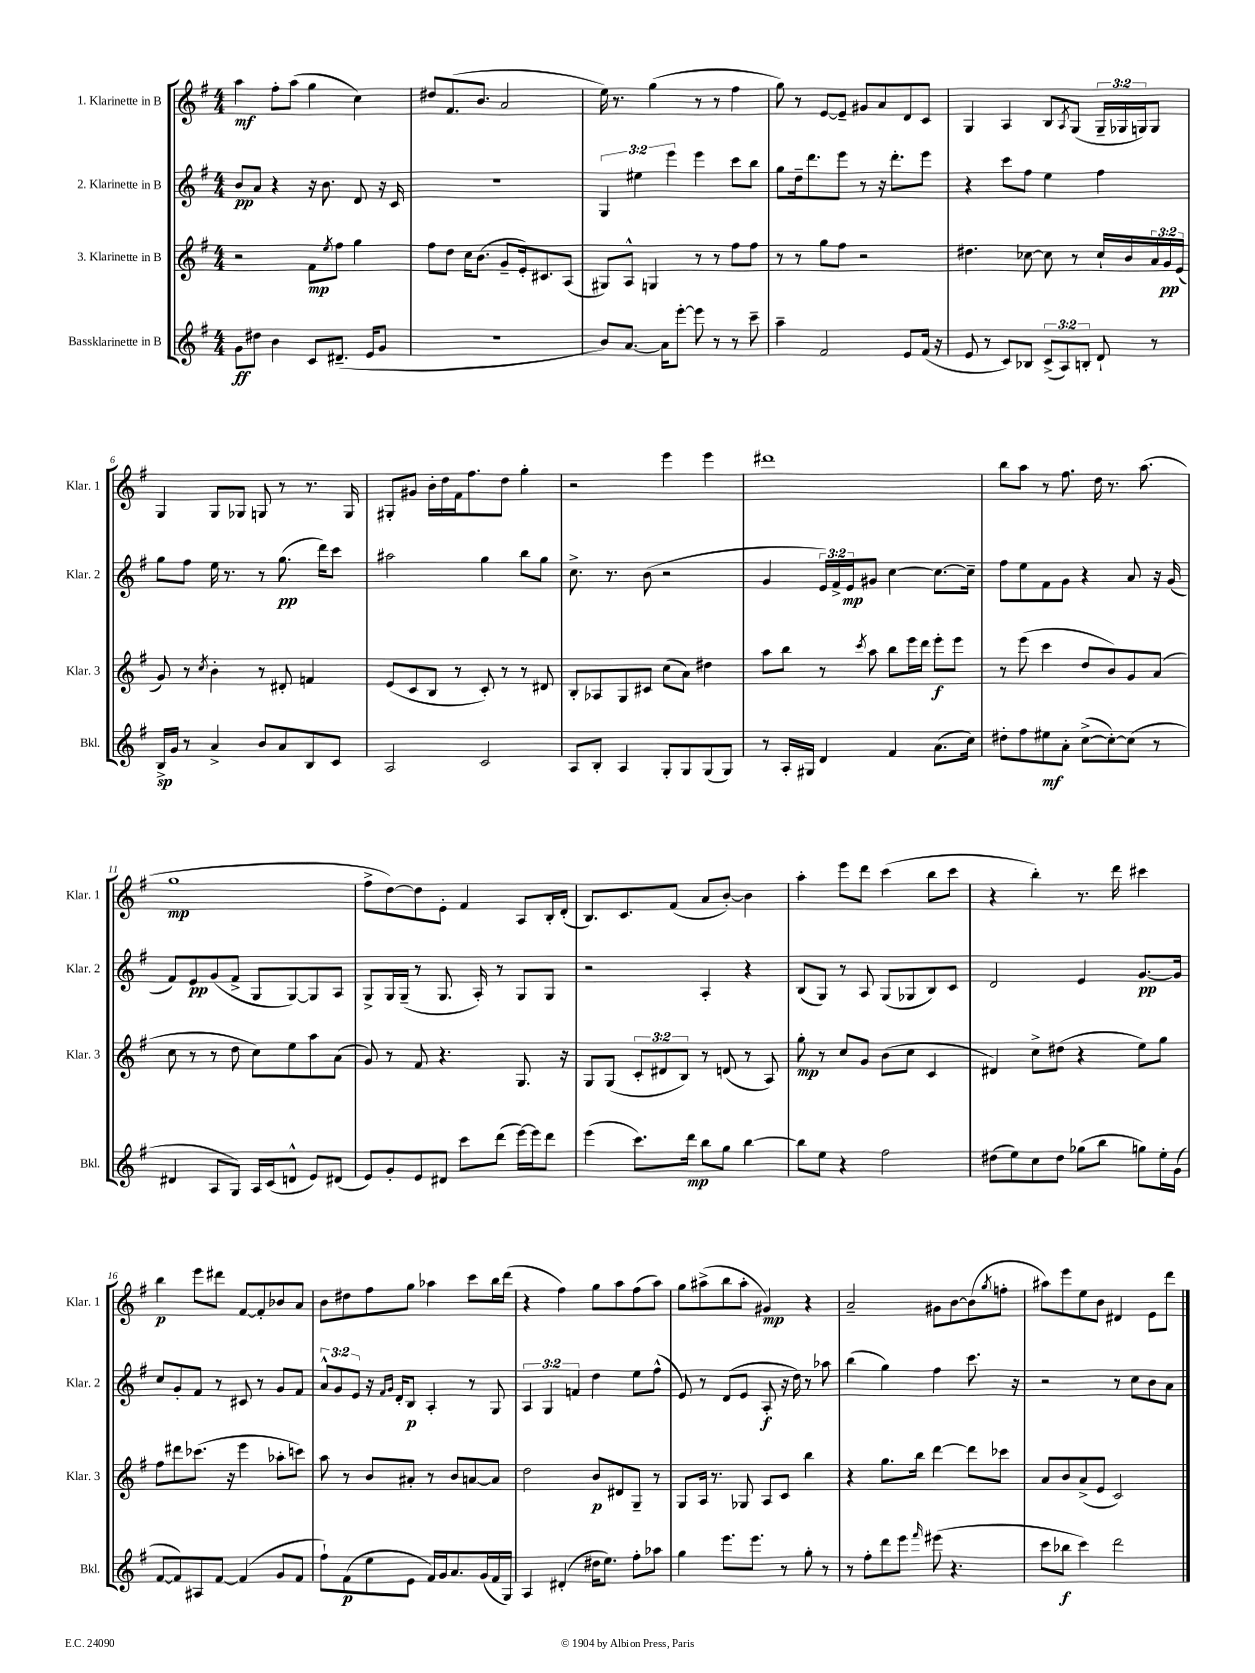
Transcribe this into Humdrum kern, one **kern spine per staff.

**kern	**kern	**kern	**kern
*staff4	*staff3	*staff2	*staff1
*clefG2	*clefG2	*clefG2	*clefG2
*k[f#]	*k[f#]	*k[f#]	*k[f#]
*M4/4	*M4/4	*M4/4	*M4/4
8g	2r	8b	4aa
8dd#	.	8a	.
4b	.	4r	8ff#'
.	.	.	(8aa
8c	8f#	16r	4gg
.	.	8.b	.
.	8qee	.	.
(8.d#~	8ff#	.	.
.	4gg	8d	4cc)
16e	.	.	.
8g	.	16r	.
.	.	16c	.
=	=	=	=
1r	8ff#	1r	8dd#
.	8dd	.	(8.f#
.	16cc	.	.
.	(8.b	.	8.b
.	8g~	.	2a
.	16e')	.	.
.	8.c#	.	.
.	(8A	.	.
=	=	=	=
8b)	8G#)	6G	16ee)
.	.	.	8.r
[8.a	8A^^	.	.
.	.	6ee#	.
.	4G	.	(4gg
16a]	.	.	.
.	.	6eee	.
[8eee'	.	.	.
8eee]	8r	4eee	8r
8r	8r	.	8r
8r	8ff#	8ccc	4ff#
8ccc~	8ff#	8bb	.
=	=	=	=
4aa~	8r	8gg	8gg)
.	8r	16dd~	8r
.	.	8.ddd	.
2f#	8gg	.	[8e
.	8ff#	8eee	8e~]
.	2r	8r	8g#
.	.	16r	8a
.	.	8.ddd'	.
8e	.	.	8d
(16f#	.	8eee	8c
16r	.	.	.
=	=	=	=
8e	4.dd#	4r	4G
8r	.	.	.
8c)	.	8ccc	4A
8B-	[8cc-	8ff#	.
(12c^	8cc-]	4ee	8B
12A)	.	.	.
.	.	.	8qA
.	8r	.	(8G
12B'	.	.	.
8d`	16cc-`	4ff#	24G~
.	.	.	24G-
.	16b	.	.
.	.	.	24G)
8r	24a	.	8G
.	24g	.	.
.	(24e	.	.
=	=	=	=
16B^	8g)	8gg	4G
16g	.	.	.
8r	8r	8ff#	.
.	8qcc	.	.
4a^	4b'	16ee	8G
.	.	8.r	.
.	.	.	8G-
8b	8r	8r	8G
8a	8d#'	(8.gg	8r
8B	4f	.	8.r
.	.	16ddd)	.
8c	.	8ccc	.
.	.	.	16G
=	=	=	=
2A	(8e	2aa#	8G#'
.	8c	.	8g#
.	8B	.	16b'
.	.	.	16dd
.	8r	.	16f#
.	.	.	8.ff#
2c	8c')	4gg	.
.	8r	.	8dd
.	8r	8bb	4gg'
.	8d#	8gg	.
=	=	=	=
8A	8B'	8.cc^	2r
8B'	8A-	.	.
.	.	8.r	.
4A	8G	.	.
.	8c#	(8b	.
8G'	(8cc	2r	4eee
8G	8a)	.	.
(8G	4dd#	.	4eee
8G)	.	.	.
=	=	=	=
8r	8aa	4g	1ddd#
16A'	8bb	.	.
16G#	.	.	.
4d	8r	24e)	.
.	.	24f#^	.
.	.	24e	.
.	8qccc	.	.
.	8aa	8g#	.
4f#	8bb	[4cc	.
.	16eee	.	.
.	16ddd	.	.
(8.a	8eee'	8.cc_	.
.	8eee	.	.
16cc)	.	16cc~]	.
=	=	=	=
8dd#'	8r	8ff#	8bb
8ff#	(8eee	8ee	8aa
8ee#	4ccc	8f#	8r
8a'	.	8g	8.ff#
([8cc^	8dd	4r	.
.	.	.	16dd
8cc'_)	8b)	.	8.r
(8cc]	8g	8a	.
.	.	.	(8.aa
8r	(8a	16r	.
.	.	(16g	.
=	=	=	=
4d#	8cc	8f#)	1gg
.	8r	8e	.
8A	8r	(8g	.
8G)	8dd	8f#^	.
16A	8cc)	8G	.
(16c	.	.	.
8d^^	8ee	[8G)	.
8e)	8aa	8G]	.
(8d#	(8a	8A	.
=	=	=	=
8e)	8g)	8G^	8ff#^
8g'	8r	16G	[8dd)
.	.	(16G~	.
8e	8f#	8r	8dd]
8d#	4.r	8.G	8e'
8ccc	.	.	4f#
.	.	16A')	.
(8ddd	.	8r	.
[16eee)	8.G	8G	8A
16eee]	.	.	.
8ddd	.	8G	16B'
.	16r	.	(16d'
=	=	=	=
(4eee	8G	2r	8.B)
.	(8G	.	.
.	.	.	8.c
8.ccc)	12c'	.	.
.	12d#	.	.
.	.	.	(8f#
.	12B)	.	.
16ddd	.	.	.
8bb	8r	4A'	8a
8gg	(8d	.	[8b')
[4bb	8r	4r	4b]
.	8A)	.	.
=	=	=	=
8bb]	8gg'	(8B	4aa'
8ee	8r	8G)	.
4r	8cc	8r	8eee
.	8g	8A	8ddd
2ff#	(8b	(8G	(4ccc
.	8cc	8G-	.
.	4c	8B)	8bb
.	.	8c	8ccc
=	=	=	=
(8dd#	4d#)	2d	4r
8ee)	.	.	.
8cc	8cc^	.	4bb')
8dd#	(8dd#	.	.
(8gg-	4r	4e	8.r
8bb	.	.	.
.	.	.	16ddd
8gg)	8ee)	[8.g	4ccc#
16ee'	8gg	.	.
(16g	.	16g]	.
=	=	=	=
[8f#	8ff#	8cc	4bb
8f#])	8ddd#	8g'	.
8A#	(8.ccc-	8f#	8eee
[8f#	.	8r	8ddd#
.	16r	.	.
(4f#]	4eee	8c#	[8f#
.	.	8r	8f#']
8g	8aa-'	8g	8b-
8f#	8ccc)	8f#	8a
=	=	=	=
8ff#`)	8aa	12a^^	8b
.	.	12g	.
(8f#	8r	.	8dd#
.	.	12e	.
8ee	8b	16r	8ff#
.	.	16qqf#	.
.	.	16qqg	.
.	.	16d'	.
8e	8a#'	8B	8gg
16f#)	8r	4A'	4aa-
16g	.	.	.
8.a	8b	.	.
.	[8a	8r	8ccc
(16g	.	.	.
16f#	8a]	8G	16bb
16G)	.	.	(16ddd
=	=	=	=
4A	2dd	6A	4r
.	.	6G	.
(4d#'	.	.	4ff#)
.	.	6f	.
16dd#	8b	4dd	8gg
8.ee)	.	.	.
.	8d#	.	8aa
8ff#'	8G~	8ee	(8ff#
8aa-	8r	(8ff#^^	8aa)
=	=	=	=
4gg	8G	8e)	8gg
.	16A	8r	(8aa#^
.	8.r	.	.
8.eee	.	(8d	8bb
.	8G-	8e	8aa#'
8.eee	.	.	.
.	8A	8A'	4g#)
8r	8c	16r	.
.	.	16dd)	.
8gg'	4bb	8r	4r
8r	.	8aa-	.
=	=	=	=
8r	4r	(4bb	2a~
8ff#'	.	.	.
8ddd	8.gg	4gg)	.
8eee	.	.	.
.	16bb	.	.
16qqfff#	.	.	.
(8eee#	[4ddd	4ff#	8g#
4.r	.	.	[8b
.	8ddd]	8.ccc	(8b]
.	.	.	8qgg
.	8ccc-	.	8ff'
.	.	16r	.
=	=	=	=
8ccc	8a	2r	8aa#)
8bb-	8b	.	8eee
4ccc)	(8a^	.	8ee
.	8e	.	8b
2ddd	2c)	8r	4d#
.	.	8cc	.
.	.	8b	8e
.	.	8a	8ddd
==	==	==	==
*-	*-	*-	*-
